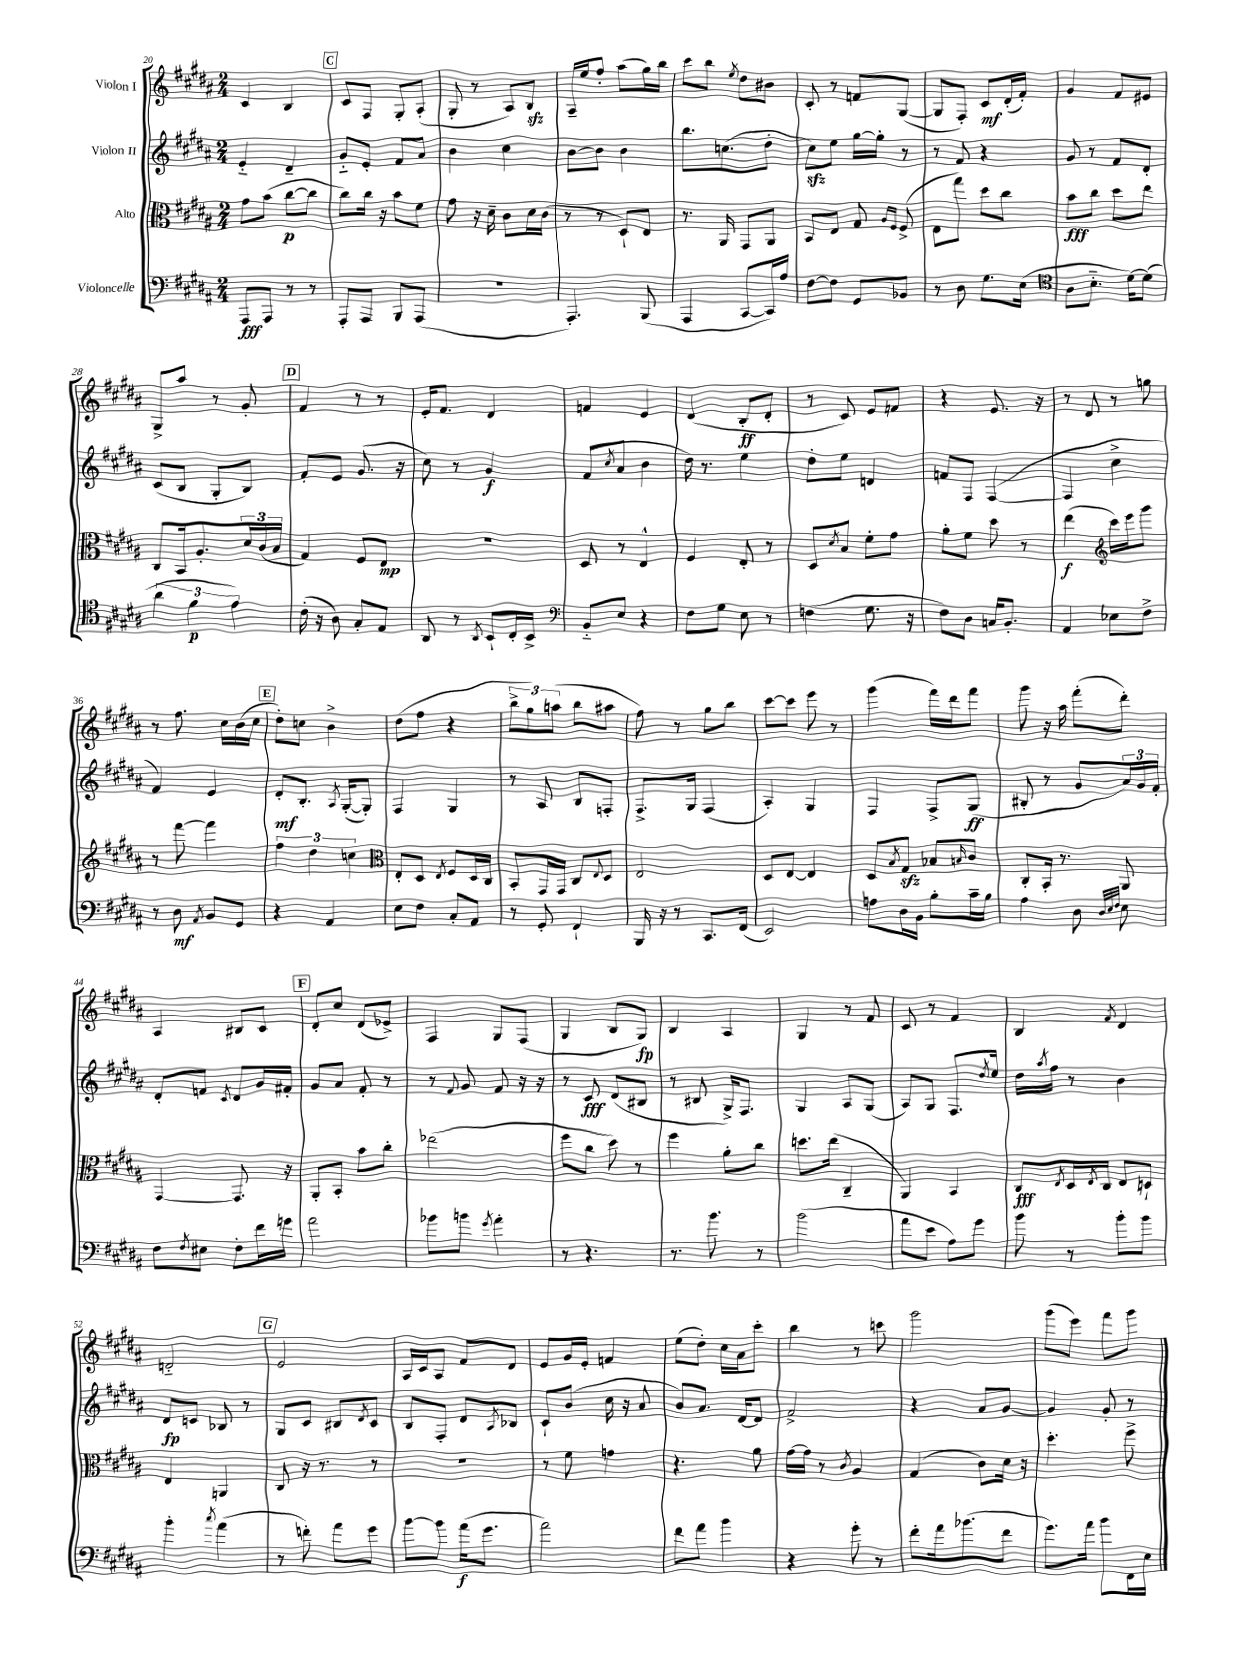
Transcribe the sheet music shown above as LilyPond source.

<<
\new StaffGroup <<
\new Staff = "s0" \with { instrumentName = "Violon I" } {
    \clef treble \key b \major \numericTimeSignature \time 2/4
    cis'4 b4 |
    \mark \markup { \box "C" } cis'8 fis8 gis8-. ais8-.( |
    gis8-. r8 ais8) b8\sfz |
    ais16-- e''16 fis''8-. ais''8( gis''16) b''16 |
    cis'''8 b''8 \acciaccatura { e''8 } dis''8 bis'8 |
    cis'8-. r8 f'8 gis8~( |
    gis8 fis8-.) cis'8\mf dis'16-.( fis'16-.) |
    gis'4 fis'8 eis'8 |
    gis8-> ais''8 r8 gis'8-. |
    \mark \markup { \box "D" } fis'4 r8 r8 |
    e'16-. fis'8. dis'4 |
    f'4 e'4 |
    dis'4( b8-.\ff dis'8-. |
    r8 cis'8) e'8 f'8 |
    r4 e'8. r16 |
    r8 dis'8 r8 g''8 |
    r8 fis''8. cis''16 b'16( cis''16 |
    \mark \markup { \box "E" } dis''8-.) c''8 b'4-> |
    dis''8( fis''8 r4 |
    \tuplet 3/2 { b''8-> gis''8) a''8( } b''8 ais''8 |
    fis''8) r8 gis''8 b''8 |
    cis'''8~ cis'''8 e'''8 r8 |
    gis'''4( fis'''16) dis'''16 fis'''8 |
    gis'''8 r16 ais''16 fis'''8-.( dis'''8-.) |
    ais4 bis8 cis'8 |
    \mark \markup { \box "F" } dis'8-. cis''8 dis'8( ees'8->) |
    fis4 gis8 fis8( |
    gis4 b8 gis8\fp) |
    b4 ais4 |
    gis4 r8 fis'8 |
    cis'8 r8 fis'4 |
    b4 \acciaccatura { fis'8 } dis'4 |
    d'2-_ |
    \mark \markup { \box "G" } e'2 |
    ais16 cis'16 ais8 fis'8 dis'8 |
    e'8 gis'16 e'16-. f'4 |
    e''8( dis''8-.) cis''16 ais'16 cis'''8-. |
    b''4 r8 c'''8 |
    gis'''2 |
    gis'''8( e'''8) fis'''8 gis'''8 \bar "|." |
}
\new Staff = "s1" \with { instrumentName = "Violon II" } {
    \clef treble \key b \major \numericTimeSignature \time 2/4
    e'4-_ dis'4-- |
    \mark \markup { \box "C" } gis'8-_ e'8-. fis'8 ais'8 |
    b'4 cis''4 |
    b'8~ b'8 b'4 |
    b''8. c''8.( dis''8-. |
    cis''8\sfz) e''8 gis''16~ gis''16-. r8 |
    r8 fis'8 r4 |
    gis'8 r8 fis'8 dis'8-. |
    cis'8( b8 gis8-. b8) |
    \mark \markup { \box "D" } fis'8-. e'8 gis'8.( r16 |
    cis''8) r8 gis'4\f |
    fis'8( \acciaccatura { cis''8 } ais'8 b'4 |
    dis''16) r8. e''4 |
    dis''8-. e''8 d'4 |
    f'8 fis8 fis4~( |
    fis4 cis''4-> |
    fis'4) e'4 |
    \mark \markup { \box "E" } dis'8-.\mf b8.-. \acciaccatura { ais8 } gis16~-.( gis8-.) |
    fis4 gis4 |
    r8 ais8 b8 f8-. |
    fis8.-> gis16 fis4( |
    ais4-.) gis4 |
    fis4 fis8-> gis8\ff( |
    bis8-. r8 gis'8 \tuplet 3/2 { ais'16) gis'16 fis'16-. } |
    dis'8-. f'8 \acciaccatura { cis'8 } dis'8 gis'16 fis'16-. |
    \mark \markup { \box "F" } gis'8 ais'8 fis'8-. r8 |
    r8 \appoggiatura { fis'8 } gis'8 fis'8 r16 r16 |
    r8 cis'8\fff dis'8( bis8 |
    r8 bis8 gis16->) fis8. |
    gis4 ais8 gis8( |
    ais8) gis8 fis8. \acciaccatura { dis''8 } e''16 |
    dis''16 \acciaccatura { ais''8 } fis''16 r8 b'4 |
    dis'8\fp c'8 bes8 r8 |
    \mark \markup { \box "G" } gis8 cis'8 bis8 \acciaccatura { dis'8 } cis'8 |
    b8 fis8-. dis'8 \acciaccatura { ais8 } bes8 |
    cis'8-! b'8( cis''16 r16 ais'8 |
    b'8) ais'8. dis'16~ dis'8 |
    fis'2-> |
    r4 ais'8 gis'8~ |
    gis'4 gis'8-. r8 \bar "|." |
}
\new Staff = "s2" \with { instrumentName = "Alto" } {
    \clef alto \key b \major \numericTimeSignature \time 2/4
    gis'8 b'8( cis''8~\p cis''8 |
    \mark \markup { \box "C" } cis''8) cis''16 r16 b'8 fis'8 |
    gis'8 r16 dis'16-- cis'8 dis'16 cis'16( |
    r8 r8 dis8-!) e8 |
    r8. ais,16 gis,8 ais,8 |
    b,8 e8 gis8 \grace { ais16 fis16 } fis8->( |
    e8 gis''8) dis''8 cis''8 |
    b'8\fff cis''8 dis''8 e''8 |
    cis8 b,16 ais8.-. \tuplet 3/2 { dis'16 cis'16( b16 } |
    \mark \markup { \box "D" } gis4) fis8 e8\mp |
    r2 |
    dis8 r8 e4-^ |
    fis4 e8-. r8 |
    dis8 \acciaccatura { dis'8 } b8 fis'8-. gis'8 |
    ais'8-. fis'8 dis''8 r8 |
    e''4\f( \clef treble cis'''16) e'''16 gis'''8 |
    r8 fis'''8~ fis'''4 |
    \mark \markup { \box "E" } \tuplet 3/2 { fis''4 dis''4 c''4 } |
    \clef alto e8-. dis8 \acciaccatura { e8 } fis8 dis16 cis16 |
    b,8-. gis,16 gis,16 cis8 \appoggiatura { e8 } dis8 |
    e2 |
    dis8 e8~ e4 |
    dis8 \acciaccatura { b8 } gis8\sfz bes8 \grace { b16 } cis'8 |
    cis8-. b,16-. r8. ais,8 |
    gis,4~ gis,8. r16 |
    \mark \markup { \box "F" } ais,8-. b,8-. b'8 cis''8-. |
    ees''2( |
    fis''8 cis''8 dis''8) r8 |
    fis''4 ais'8-. cis''8 |
    d''8. e''16( cis4-- |
    ais,4) b,4 |
    cis8\fff \acciaccatura { e8 } dis16 \acciaccatura { e8 } cis16 e8 d8-! |
    e4 a,4 |
    \mark \markup { \box "G" } cis8 r16 r8. r8 |
    R2 |
    r8 fis'8 g'4 |
    r4. ais'8 |
    gis'16~ gis'16 r8 \acciaccatura { cis'8 } ais4 |
    gis4( cis'8) dis'16 r16 |
    dis''4.-. fis''8-> \bar "|." |
}
\new Staff = "s3" \with { instrumentName = "Violoncelle" } {
    \clef bass \key b \major \numericTimeSignature \time 2/4
    ais,,8\fff ais,,8 r8 r8 |
    \mark \markup { \box "C" } ais,,8-. ais,,8 b,,8 ais,,8( |
    R2 |
    ais,,4.-.) b,,8( |
    ais,,4 cis,8~ cis,16) ais16 |
    fis8~ fis8 gis,8 bes,8 |
    r8 dis8 gis8. e16( |
    \clef tenor ais8 b8.-_ dis'16~) dis'8( |
    \tuplet 3/2 { ais'4 fis'4\p e'4) } |
    \mark \markup { \box "D" } cis'16-.( r16 ais8) gis8-. e8 |
    ais,8 r8 \acciaccatura { ais,8 } b,8-! cis16-. b,16-> |
    \clef bass b,8-_ e8 r4 |
    fis8 gis8 e8 r8 |
    f4( gis8. r16 |
    fis8) dis8 c16 b,8.-. |
    ais,4 ees8 fis8-> |
    r8 dis8\mf \acciaccatura { ais,8 } b,8 gis,8 |
    \mark \markup { \box "E" } r4 ais,4 |
    e8 fis8 cis8-. ais,8 |
    r8 gis,8-. fis,4-! |
    b,,16 r16 r8 cis,8. fis,16( |
    e,2) |
    a8 dis16 b,16 b8-. cis'16-- b16 |
    ais4 dis8 \grace { dis32 e32 fis32 } e8 |
    fis8 \acciaccatura { fis8 } eis8 fis8-. fis'16 g'16 |
    \mark \markup { \box "F" } ais'2 |
    bes'8 b'8 \acciaccatura { gis'8 } ais'4-. |
    r8 r4. |
    r8. b'8. r8 |
    b'2( |
    ais'8 e'8 ais8) gis'8 |
    b'8 r8 b'8-. b'8 |
    b'4-. \acciaccatura { cis''8 } ais'4( |
    \mark \markup { \box "G" } r8 f'8-.) ais'8 gis'8 |
    b'8~ b'8 ais'16\f( gis'8. |
    ais'2) |
    fis'8 ais'8 b'4 |
    r4 gis'8-. r8 |
    fis'8-. ais'16 bes'8.( fis'8 |
    gis'8.) ais'16 b'8 fis,16 e16 \bar "|." |
}
>>
>>
\layout { \context { \Score currentBarNumber = #20 } }
